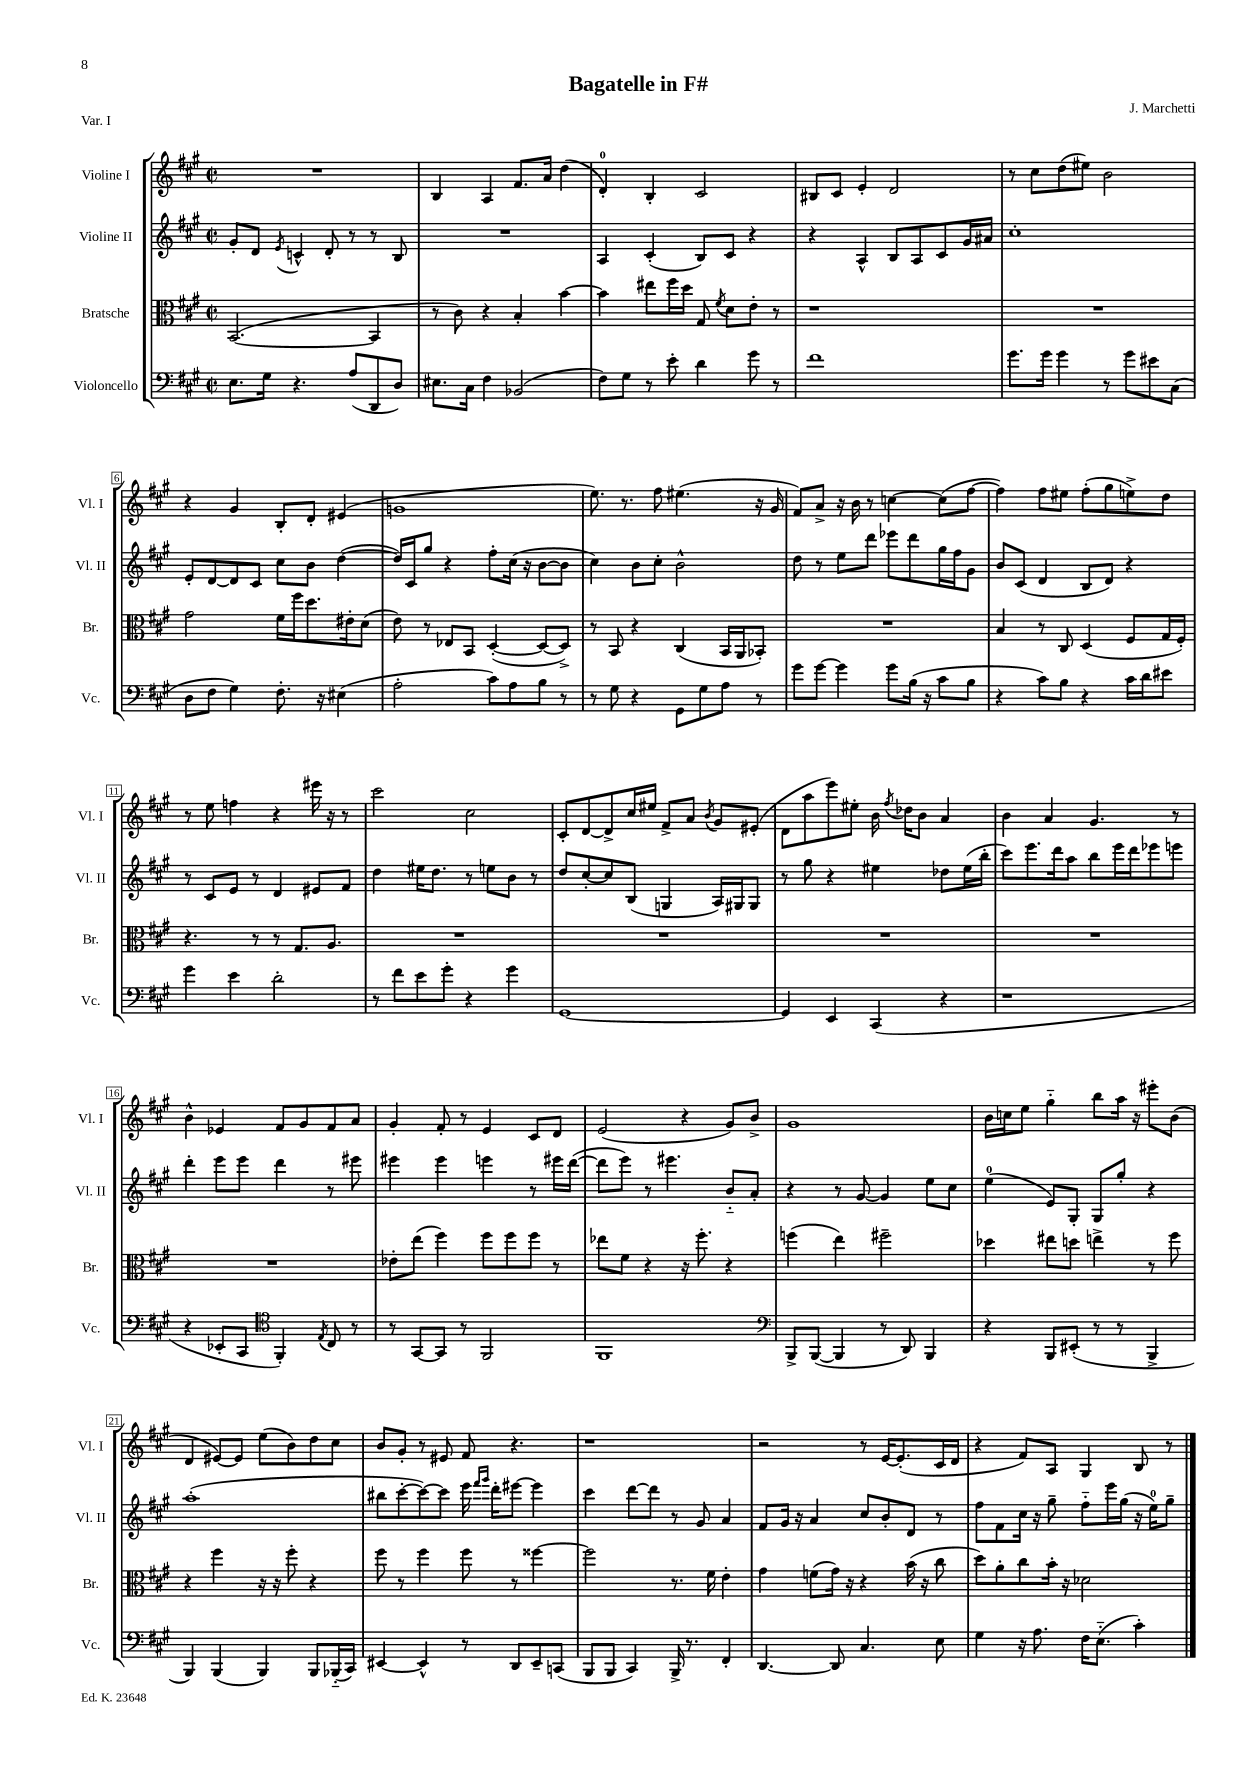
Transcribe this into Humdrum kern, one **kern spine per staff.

**kern	**kern	**kern	**kern
*staff4	*staff3	*staff2	*staff1
*clefF4	*clefC3	*clefG2	*clefG2
*k[f#c#g#]	*k[f#c#g#]	*k[f#c#g#]	*k[f#c#g#]
*M2/2	*M2/2	*M2/2	*M2/2
*met(c|)	*met(c|)	*met(c|)	*met(c|)
8.E	([2.BB	8g#'	1r
.	.	8d	.
16G#	.	.	.
.	.	8qe	.
4.r	.	4c^^	.
.	.	8d'	.
(8A	.	8r	.
8DD	4BB]	8r	.
8D)	.	8B	.
=	=	=	=
8.E#	8r	1r	4B
.	8c#)	.	.
16C#	.	.	.
4F#	4r	.	4A
(2BB-	4B'	.	8.f#
.	.	.	16a
.	[4b	.	(4dd
=	=	=	=
8F#)	4b]	4A	4d')
8G#	.	.	.
8r	8ee#	(4c#'	4B'
8e'	16ff#	.	.
.	16dd	.	.
4d	8G#	8B)	2c#
.	8qf#	.	.
.	8d	8c#	.
8g#	8e'	4r	.
8r	8r	.	.
=	=	=	=
1f#	1r	4r	8B#
.	.	.	8c#
.	.	4A^^	4e'
.	.	8B	2d
.	.	8A	.
.	.	8c#	.
.	.	16g#	.
.	.	16a#	.
=	=	=	=
8.g#	1r	1cc#'	8r
.	.	.	8cc#
16g#	.	.	.
4g#	.	.	(8dd
.	.	.	8ee#)
8r	.	.	2b
8g#	.	.	.
8e#	.	.	.
(8C#	.	.	.
=	=	=	=
8D	2g#	8e'	4r
8F#	.	[8d	.
4G#)	.	8d]	4g#
.	.	8c#	.
8.F#'	16f#	8cc#	8B'
.	16ff#	.	.
.	8.dd	8b	8d'
16r	.	.	.
(4E#	.	([4dd	(4e#
.	16e#'	.	.
.	(8d	.	.
=	=	=	=
2A'	8e)	16dd])	1g
.	.	16c#	.
.	8r	8gg#	.
.	8E-	4r	.
.	8BB	.	.
8c#)	([4D'	8ff#'	.
8A	.	(16cc#	.
.	.	16r	.
8B	8D_	[8b	.
8r	8D^])	8b]	.
=	=	=	=
8r	8r	4cc#)	8.ee)
8G#	8BB	.	.
.	.	.	8.r
4r	4r	8b	.
.	.	8cc#'	8ff#
8GG#	(4C#	2b^^	(4.ee#
8G#	.	.	.
8A	16BB	.	.
.	16AA	.	.
8r	8BB-')	.	16r
.	.	.	16g#
=	=	=	=
8g#	1r	8dd	8f#)
[8g#	.	8r	8a^
4g#]	.	8ee	16r
.	.	.	16b
.	.	8ddd	8r
8g#	.	8eee-	[4cc
(16B	.	8ddd	.
16r	.	.	.
8c#	.	16gg#	(8cc]
.	.	16ff#	.
8B	.	8g#	[8ff#
=	=	=	=
4r	4B	8b	4ff#])
.	.	(8c#	.
8c#)	8r	4d	8ff#
8B	8C#	.	8ee#
4r	(4D	8B	(8ff#'
.	.	8d)	8gg#
16c#	8F#	4r	8ee^)
16d	.	.	.
8e#	16G#	.	8dd
.	16F#')	.	.
=	=	=	=
4g#	4.r	8r	8r
.	.	8c#	8ee
4e	.	8e	4ff
.	8r	8r	.
2d'	8r	4d	4r
.	8.G#	.	.
.	.	8e#	16eee#
.	8.A	.	16r
.	.	8f#	8r
=	=	=	=
8r	1r	4dd	2ccc#
8f#	.	.	.
8e	.	16ee#	.
.	.	8.dd	.
8g#'	.	.	.
4r	.	8r	2cc#
.	.	8ee	.
4g#	.	8b	.
.	.	8r	.
=	=	=	=
[1GG#	1r	8dd	8c#'
.	.	[8cc#'	[8d
.	.	8cc#]	8d^]
.	.	(8B	16cc#
.	.	.	16ee#
.	.	4G	8f#^
.	.	.	8a
.	.	.	8qb
.	.	16A)	8g#
.	.	16G#	.
.	.	8G#	(8e#'
=	=	=	=
4GG#]	1r	8r	8d
.	.	8gg#	8aa
4EE	.	4r	8eee)
.	.	.	8ee#'
(4CC#	.	4ee#	16b
.	.	.	8qff#
.	.	.	16dd-
.	.	.	8b
4r	.	8dd-	4a
.	.	(16ee#	.
.	.	16bb'	.
=	=	=	=
1r	1r	8ccc#)	4b
.	.	8.eee	.
.	.	.	4a
.	.	16ddd	.
.	.	8aa	.
.	.	8bb	4.g#
.	.	16eee	.
.	.	16ddd	.
.	.	8eee-	.
.	.	8eee	8r
=	=	=	=
4r	1r	4ddd'	4b^^
8EE-'	.	8eee	4e-
8CC#	.	8eee	.
*clefC4	*	*	*
4FF#')	.	4ddd	8f#
.	.	.	8g#
8qE	.	.	.
8C#	.	8r	8f#
8r	.	8eee#	8a
=	=	=	=
8r	8e-'	4eee#	4g#'
[8GG#	(8ee	.	.
8GG#]	4ff#)	4eee#	8f#'
8r	.	.	8r
2FF#	8ff#	4eee	4e
.	8ff#	.	.
.	8ff#	8r	8c#
.	8r	16eee#	8d
.	.	([16ddd	.
=	=	=	=
1FF#	8ee-	8ddd]	(2e
.	8f#	8eee)	.
.	4r	8r	.
.	.	4.eee#	.
.	16r	.	4r
.	8.ff#'	.	.
.	4r	8b'~	8g#)
.	.	8a'	8b^
=	=	=	=
*clefF4	*	*	*
8BBB^	(4ff	4r	1g#
([8BBB	.	.	.
4BBB]	4ee)	8r	.
.	.	[8g#	.
8r	2ff#~	4g#]	.
8DD)	.	.	.
4BBB	.	8ee	.
.	.	8cc#	.
=	=	=	=
4r	4dd-	(4ee	16b
.	.	.	16cc
.	.	.	8ee
8BBB	8ee#	8e)	4gg#'~
(8EE#'	8dd	8G#'	.
8r	4ee^	8G#	8bb
8r	.	8gg#'	16aa
.	.	.	16r
4BBB^	8r	4r	8eee#'
.	8ff#	.	(8b
=	=	=	=
4BBB)	4r	(1aa'	4d
(4BBB	4ff#	.	[8e#)
.	.	.	8e#]
4BBB)	16r	.	(8ee
.	16r	.	.
.	8ff#'	.	8b)
8BBB	4r	.	8dd
(16BBB-'~	.	.	8cc#
16CC#)	.	.	.
=	=	=	=
[4EE#	8ff#	8bb#	8b
.	8r	[8ccc#'	8g#'
4EE#^^]	4ff#	8ccc#_)	8r
.	.	8ccc#]	8e#
8r	8ff#	16eee	8f#
.	.	16qqfff#	.
.	.	16qqggg#	.
.	.	16ddd'	.
8DD	8r	[8eee#	4.r
8EE#~	[4ff##	4eee#]	.
(8CC	.	.	.
=	=	=	=
8BBB	2ff##]	4ccc#	1r
8BBB	.	.	.
4CC#)	.	[8ddd	.
.	.	8ddd]	.
16BBB^	8.r	8r	.
8.r	.	.	.
.	.	8g#	.
.	16f#	.	.
4FF#'	4e'	4a	.
=	=	=	=
[4.DD	4g#	8f#	2r
.	.	16g#	.
.	.	16r	.
.	(8f	4a	.
8DD]	16g#)	.	.
.	16r	.	.
4.C#	4r	8cc#	8r
.	.	8b'	[16e
.	.	.	(8.e']
.	(16b	8d	.
.	16r	.	.
8E	8cc#	8r	16c#
.	.	.	16d
=	=	=	=
4G#	8dd)	8ff#	4r
.	8a'	8f#	.
16r	8cc#	16cc#	8f#)
8.A	.	16r	.
.	16b'	8gg#~	8A
.	16r	.	.
16F#	2d-	8ff#'~	4G#
(8.E'~	.	.	.
.	.	16eee	.
.	.	(16gg#	.
4c#')	.	16r	8B
.	.	16ee)	.
.	.	8gg#~	8r
==	==	==	==
*-	*-	*-	*-
